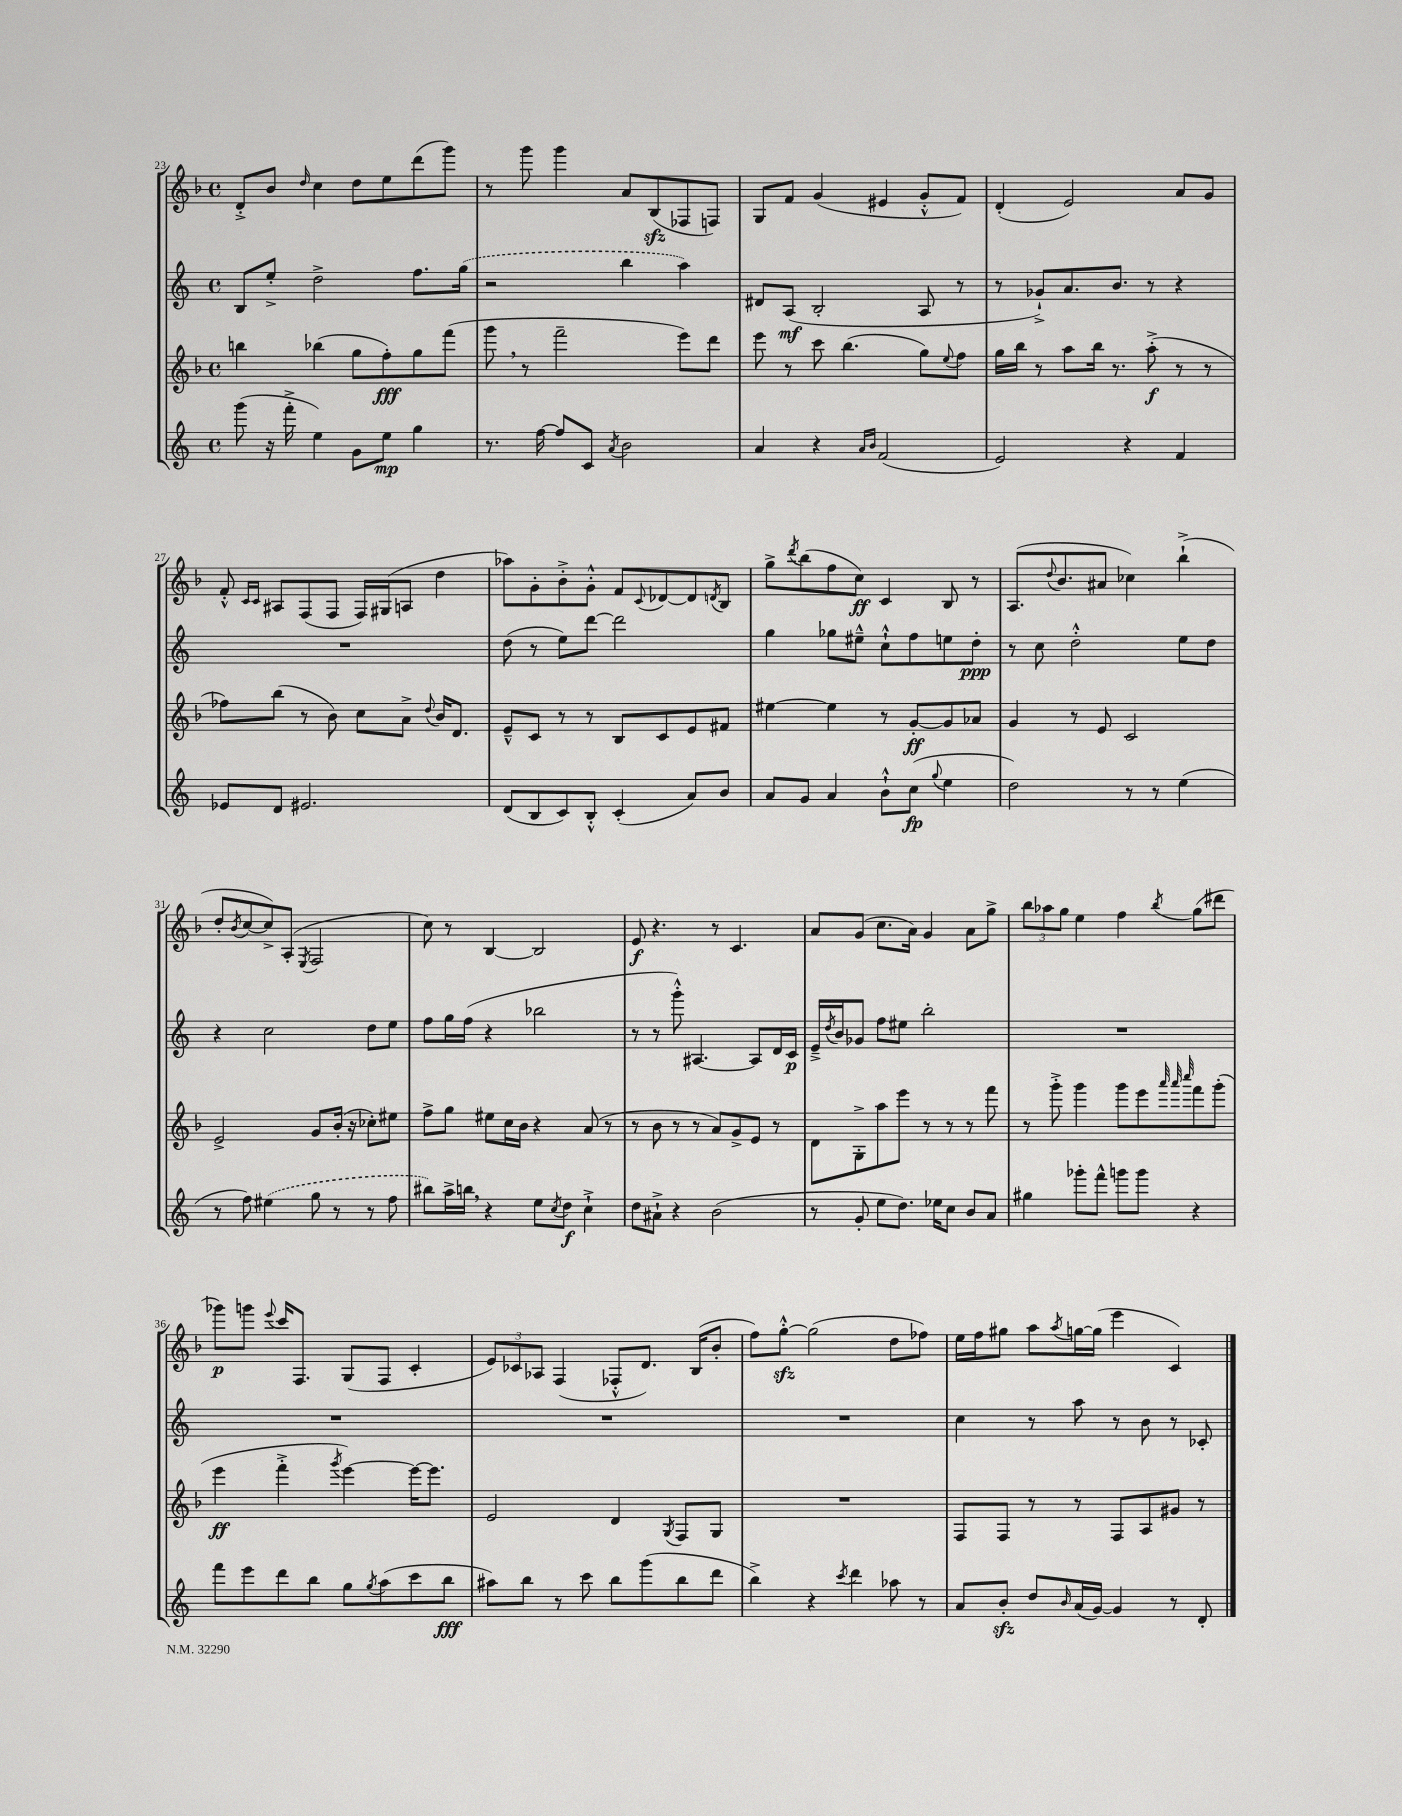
<<
\new StaffGroup <<
\new Staff = "s0" {
    \clef treble \key f \major \defaultTimeSignature \time 4/4
    d'8-.-> bes'8 \grace { d''16 } c''4 d''8 e''8 d'''8( g'''8) |
    r8 g'''8 g'''4 a'8 bes8\sfz( fes8 f8) |
    g8 f'8 g'4( eis'4 g'8-.-^ f'8) |
    d'4-.( e'2) a'8 g'8 |
    f'8-.-^ \grace { c'16 c'16 } ais8 f8( f8 f16) gis16( a8 d''4 |
    aes''8) g'8-. bes'8-.-> g'8-.-^ f'8 \appoggiatura { c'8 } des'8~ des'8 \acciaccatura { d'8 } bes8 |
    g''8-> \acciaccatura { d'''8 } bes''8( f''8 c''8\ff) c'4 bes8 r8 |
    a8.( \appoggiatura { d''8 } bes'8. ais'8 ces''4) bes''4-!->( |
    d''8-. \acciaccatura { bes'8 } c''8~ c''8->) a8-.( \acciaccatura { e8 } f2 |
    c''8) r8 bes4~ bes2 |
    e'8\f r4. r8 c'4. |
    a'8 g'8( c''8. a'16) g'4 a'8 g''8-> |
    \tuplet 3/2 { bes''8 aes''8 g''8 } e''4 f''4 \acciaccatura { bes''8 } g''8( dis'''8 |
    ges'''8\p) g'''8 \appoggiatura { e'''8 } c'''16 f8. g8( f8 c'4-. |
    \tuplet 3/2 { e'8) ces'8 aes8 } f4( fes8-.-^ d'8.) bes16( bes'8-. |
    f''8) g''8~-.-^\sfz g''2( d''8 fes''8) |
    e''16 f''16 gis''8 a''8 \acciaccatura { a''8 } g''16~ g''16( e'''4 c'4) \bar "|." |
}
\new Staff = "s1" {
    \clef treble \key c \major \defaultTimeSignature \time 4/4
    b8 e''8-.-> d''2-> f''8. \once \slurDashed g''16( |
    r2 b''4 a''4) |
    dis'8 a8\mf( b2-. a8 r8 |
    r8 ges'8-!->) a'8. b'8. r8 r4 |
    R1 |
    d''8( r8 e''8) d'''8~ d'''2 |
    g''4 ges''8 eis''8---^ c''8-!-^ f''8 e''8 d''8-.\ppp |
    r8 c''8 d''2-.-^ e''8 d''8 |
    r4 c''2 d''8 e''8 |
    f''8 g''16 f''16( r4 bes''2 |
    r8 r8 g'''8-.-^) ais4.~ ais8 d'16 c'16\p |
    e'16---> \acciaccatura { d''8 } b'16 ges'8 f''8 eis''8 b''2-. |
    R1 |
    R1 |
    R1 |
    R1 |
    c''4 r8 a''8 r8 b'8 r8 ces'8-. \bar "|." |
}
\new Staff = "s2" {
    \clef treble \key f \major \defaultTimeSignature \time 4/4
    b''4 bes''4( g''8 f''8-.\fff) g''8 f'''8( |
    g'''8 \breathe r8 f'''2-- e'''8) d'''8 |
    e'''8 r8 c'''8 bes''4.( g''8) \appoggiatura { e''8 } f''8 |
    g''16 bes''16 r8 a''8 bes''16 r8. a''8-.->\f( r8 r8 |
    fes''8) bes''8( r8 bes'8) c''8 a'8-> \appoggiatura { d''8 } bes'16 d'8. |
    e'8---^ c'8 r8 r8 bes8 c'8 e'8 fis'8 |
    eis''4~ eis''4 r8 g'8~-.\ff g'8 aes'8 |
    g'4 r8 e'8 c'2 |
    e'2-> g'8 bes'16-.( r16 ces''8-.) eis''8 |
    f''8-> g''8 eis''8 c''16 bes'16 r4 a'8( r8 |
    r8 bes'8 r8 r8 a'8) g'8-> e'8 r8 |
    d'8 g8-.-> a''8 e'''8 r8 r8 r8 f'''8 |
    r8 g'''8-.-> g'''4 g'''8 e'''8 \grace { a'''32 a'''32 c''''32 } f'''8 g'''8-.( |
    e'''4\ff f'''4-.-> \acciaccatura { g'''8 } e'''4~) e'''16~ e'''8. |
    e'2 d'4 \acciaccatura { g8 } f8 g8 |
    R1 |
    f8 f8 r8 r8 f8 a8 gis'8 r8 \bar "|." |
}
\new Staff = "s3" {
    \clef treble \key c \major \defaultTimeSignature \time 4/4
    g'''8( r16 f'''16-.-> e''4) g'8 e''8\mp g''4 |
    r8. f''16~ f''8 c'8 \acciaccatura { a'8 } b'2 |
    a'4 r4 \grace { a'16 b'16 } f'2( |
    e'2) r4 f'4 |
    ees'8 d'8 eis'2. |
    d'8( b8 c'8) b8-.-^ c'4-.( a'8) b'8 |
    a'8 g'8 a'4 b'8-!-^ c''8\fp( \appoggiatura { g''8 } e''4 |
    d''2) r8 r8 e''4( |
    r8 f''8) \once \slurDashed eis''4( g''8 r8 r8 f''8 |
    bis''8) a''16-> b''16 \breathe r4 e''8 \acciaccatura { c''8 } d''8\f c''4-!-> |
    d''8 ais'8-!-> r4 b'2( |
    r8 g'8-. e''8 d''8.) ees''16 c''8 b'8 a'8 |
    gis''4 ges'''8-. f'''8-^ g'''8 g'''8 r4 |
    f'''8 e'''8 d'''8 b''8 g''8 \acciaccatura { g''8 } a''8( c'''8 b''8\fff |
    ais''8) b''8 r8 c'''8 b''8 g'''8( b''8 d'''8 |
    b''4->) r4 \acciaccatura { c'''8 } d'''4 aes''8 r8 |
    a'8 b'8-.\sfz d''8 \grace { b'16 } a'16( g'16~) g'4 r8 d'8-. \bar "|." |
}
>>
>>
\layout { \context { \Score currentBarNumber = #23 } }
